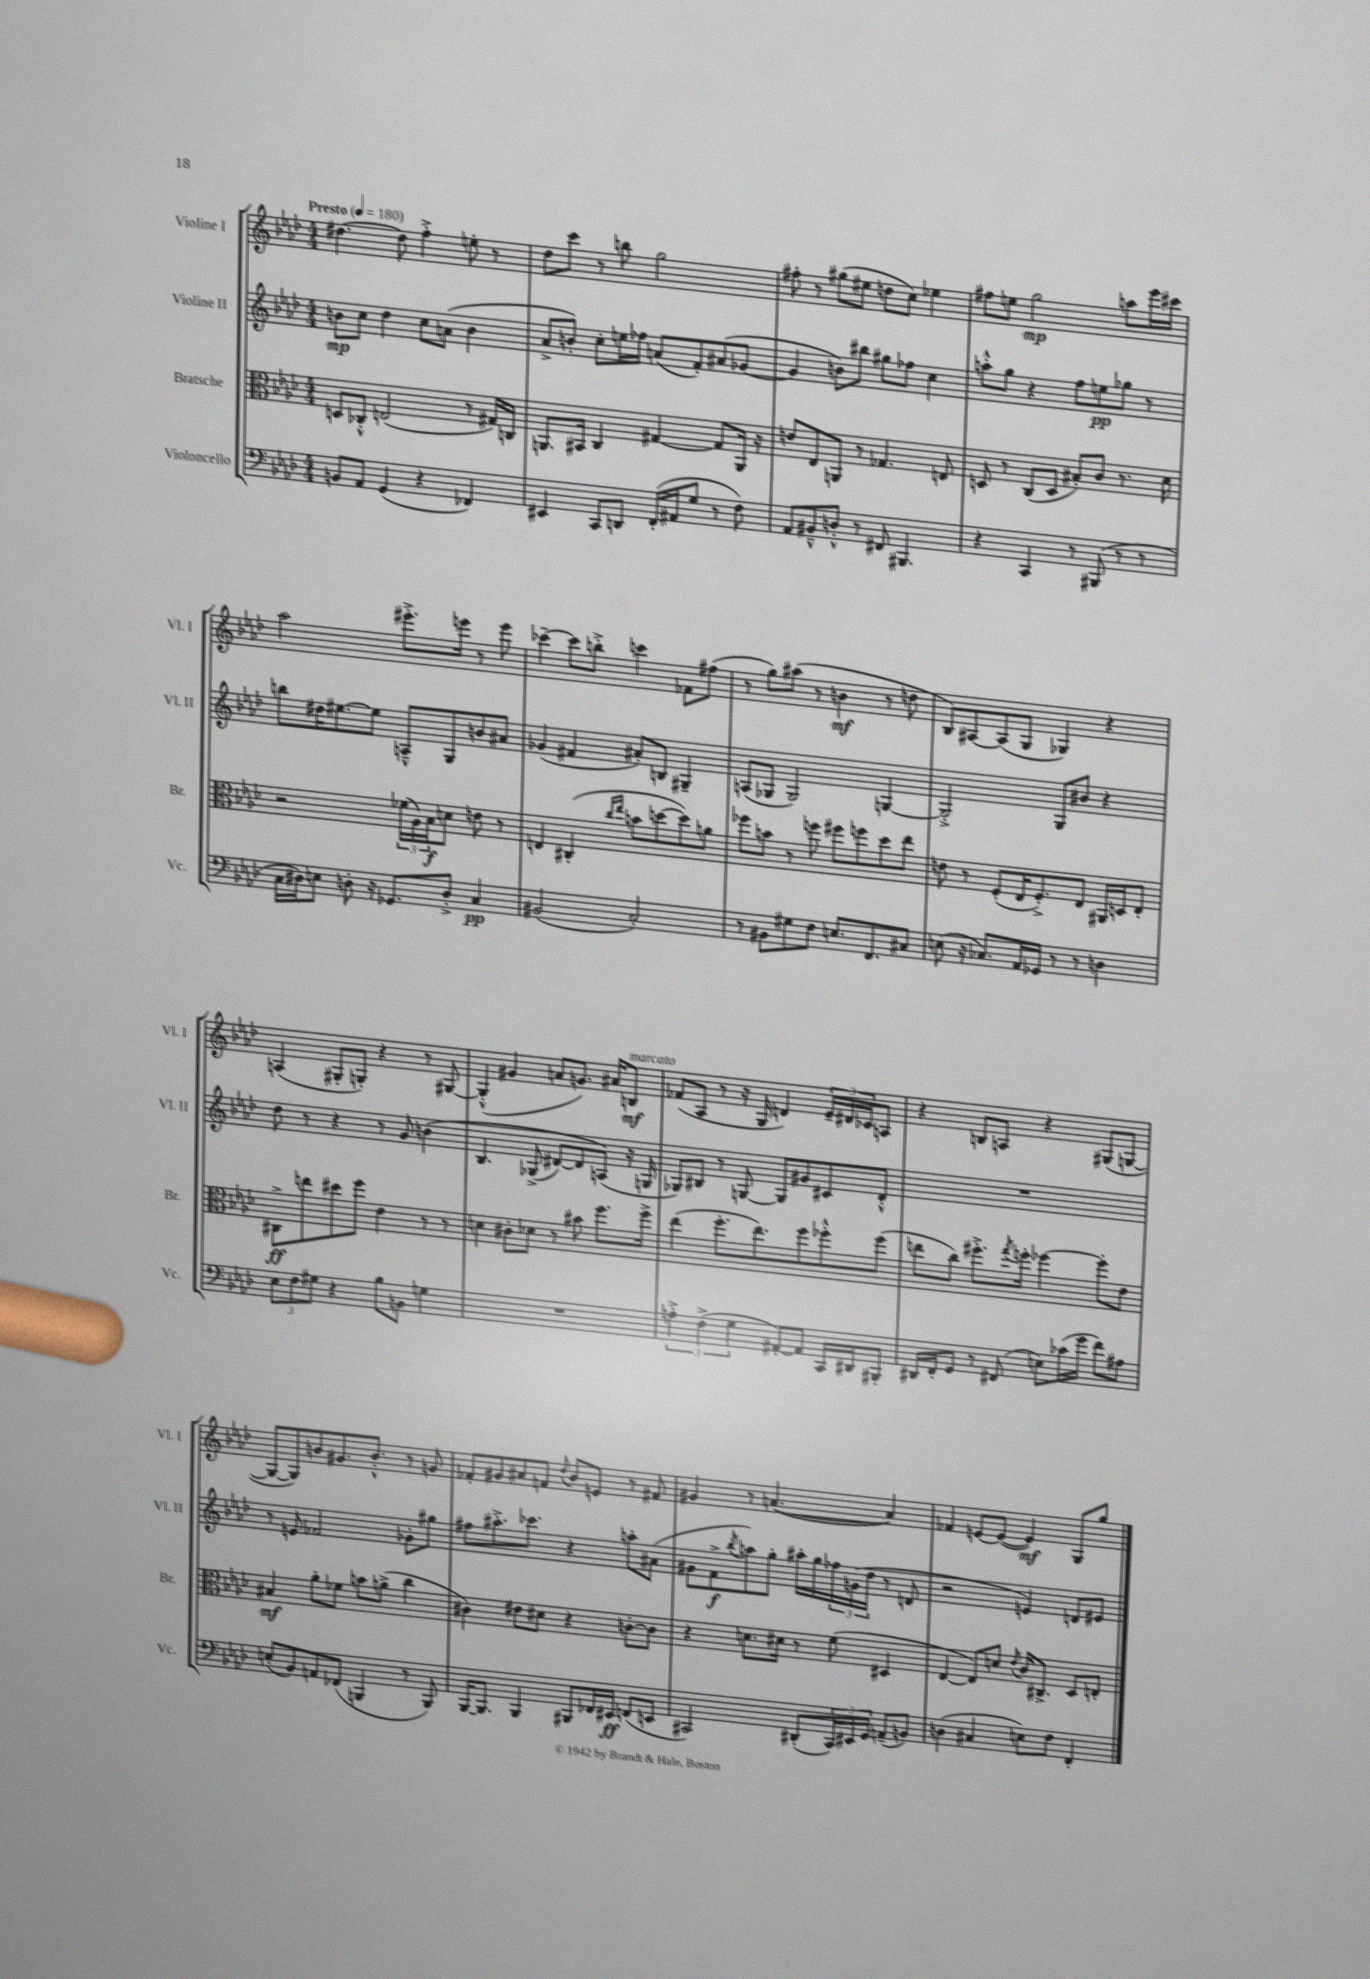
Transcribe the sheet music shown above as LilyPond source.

<<
\new StaffGroup <<
\new Staff = "s0" \with { instrumentName = "Violine I" shortInstrumentName = "Vl. I" } {
    \clef treble \key aes \major \numericTimeSignature \time 4/4 \tempo "Presto" 4 = 180
    dis''4.~ dis''8 f''4-.-> e''8-. r8 |
    des''8 c'''8 r8 b''8 g''2 |
    fis''8-. r8 gis''8( eis''8 d''8 c''8) ees''4 |
    fis''8 e''8 g''2\mp a''8 ees'''16 cis'''16 |
    aes''2 eis'''8.-.-> e'''16 r8 e'''8 |
    ces'''4~-- ces'''8 b''8-.-> c'''4 fes'8 fis''8( |
    r8 g''8) ais''8( r8 b'4\mf r8 d''8 |
    bes8) ais8~ ais8( g8 ges4) r4 |
    a4( gis8-. g8-.) r4 r8 gis8~ |
    gis4-.-^( gis'4 a'8 g'8.) ais'16 b8\mf^\markup { \italic "marcato" } |
    fes'8( aes8 r8 r16 g16 d'4) \tuplet 3/2 { ees'16-- dis'16 ces'16 } a8 |
    r4 b8 a8 r4 gis8( g8~ |
    g8~ g8) b'8 gis'8. b'8.-.-^ r8 g'8 |
    fes'8-. gis'8 ais'8 f'8 \appoggiatura { des''8 } bes'8 e'8 r8 fis'8 |
    gis'4 r8 a'4.~( a'4) |
    fes'4 e'8~ e'8~( e'4\mf) g8 g''8 \bar "|." |
}
\new Staff = "s1" \with { instrumentName = "Violine II" shortInstrumentName = "Vl. II" } {
    \clef treble \key aes \major \numericTimeSignature \time 4/4
    b'8\mp c''8 des''4 c''8 a'8( b'4 |
    aes'8-> b'8-.) c''8-. e''16 fes''16 a'8( f'8-.) ais'8( ges'8~ |
    ges'4 b'8) bis''8 gis''8 fes''8 c''4 |
    a''8-.-^ g''8 r4 f''8 e''8\pp ges''8 r8 |
    b''8 dis''16 eis''8.~ eis''8 a8---^ g8 b'8 ais'8 |
    ges'4( fis'4 ais'8-.) b8 gis4-- |
    a8( ges8 ges2) g4~ |
    g2-.-> g8 bis'8 r4 |
    des''8 r8 r4 r8 g'8 b'4\( |
    bes4. ges8->( dis'8~) dis'8 a8(\) r16 g16 |
    ges8) bis8 r8 g8~ g8 gis'8 cis'8 des'8-.-^ |
    R1 |
    r8 e'8 fes'2 ges'8-. gis''8 |
    fis''8 ais''8.-.-> ces'''8. r4 a''8-. ais'8( |
    gis'8 f'8->\f \acciaccatura { bes''8 } a''8) g''8-. ais''16-. g''16 \tuplet 3/2 { fes''16 g'16( des''16 } r8 d'8 |
    r2 e'4) d'8 eis'8 \bar "|." |
}
\new Staff = "s2" \with { instrumentName = "Bratsche" shortInstrumentName = "Br." } {
    \clef alto \key aes \major \numericTimeSignature \time 4/4
    d8 ces8-.-^ e2( r8 gis16) c16 |
    a,8. bis,16 c4 gis4~ gis8 a,16 r16 |
    e'8 ees8 a,8 r8 ges4. e8 |
    d8 r8 c8( d8 bis8-.) c'8 r8. des'16 |
    r2 \tuplet 3/2 { fes'16( aes16) bes16\f } d'8 e'8 r8 |
    e4 cis4-.( \grace { c''16 ees''16 } b'8 d''8~ d''8) a'8 |
    fes''8 b'8 r8 f''8 fis''8 f''8 des''8 ees''8 |
    e'8 r8 f8-.( ees16 f8.-.->) ees8 ais,16 d16 ees8-. |
    cis8->\ff e''8 dis''8 f''8 ees'4 r8 r8 |
    d'4 cis'8-. des'8 r8 bis'8 f''8. f''16-> |
    ees''4( f''8.-. ees''8.) f''8 fes''8-.-^ fes''8( |
    e''8 c''8) fis''8.-.-> \acciaccatura { g''8 } f''16-. fes''4~ fes''8-. ees'8 |
    bis4\mf aes'8-. fes'8 b'8 a'8->( c''4 |
    cis'4) eis'8 dis'8 r4 c'8~-. c'8 |
    r4 d'8. dis'16 r8 f'8( dis4 |
    ees4~ ees8) d'8 \acciaccatura { ees'8 } c'16 cis8.-> des8 e8-. \bar "|." |
}
\new Staff = "s3" \with { instrumentName = "Violoncello" shortInstrumentName = "Vc." } {
    \clef bass \key aes \major \numericTimeSignature \time 4/4
    b,8 aes,8 g,4( r4 fes,4) |
    eis,4 c,8 d,8 f,16-.( ais,16 g8 r8 f8) |
    aes,8 bis,8---^ d8-.-^ r8 fis,8 bis,,4. |
    r4 c,4 r8 bis,,8( r8 r8 |
    c16 dis16) e8 d8-. r16 ges,8. d8-.-> c4\pp |
    bis,2( c2-.) |
    r8 bis,8 gis8 f8 e8. f,8. cis8 |
    e8( r16 ces8.) aes,16 ges,16 r8 r8 d4 |
    \tuplet 3/2 { ees8 f8 gis8 } r4 bes8 b,8 g4 |
    R1 |
    \tuplet 3/2 { a4-.-> f4->( g4 } ais,8~-.) ais,8 c,16 dis,16 bis,,8-. |
    dis,16 f,16-. g,8 r8 fis,8( e8) ces'16( g'16 f'8) ais8 |
    e8-.( bes,8) a,8 fes,8( b,,4 r8 b,,8) |
    bes,,16~ bes,,8. bes,,4 bis,,8 fes,16 eis,16\ff f,8( e,8 |
    cis,2) dis,8-.( \tuplet 3/2 { cis,16) eis,16 g,16 } a,8--( b,8) |
    d4( cis4 e8) f8 f,4-. \bar "|." |
}
>>
>>
\layout { \context { \Score \remove "Bar_number_engraver" } }
